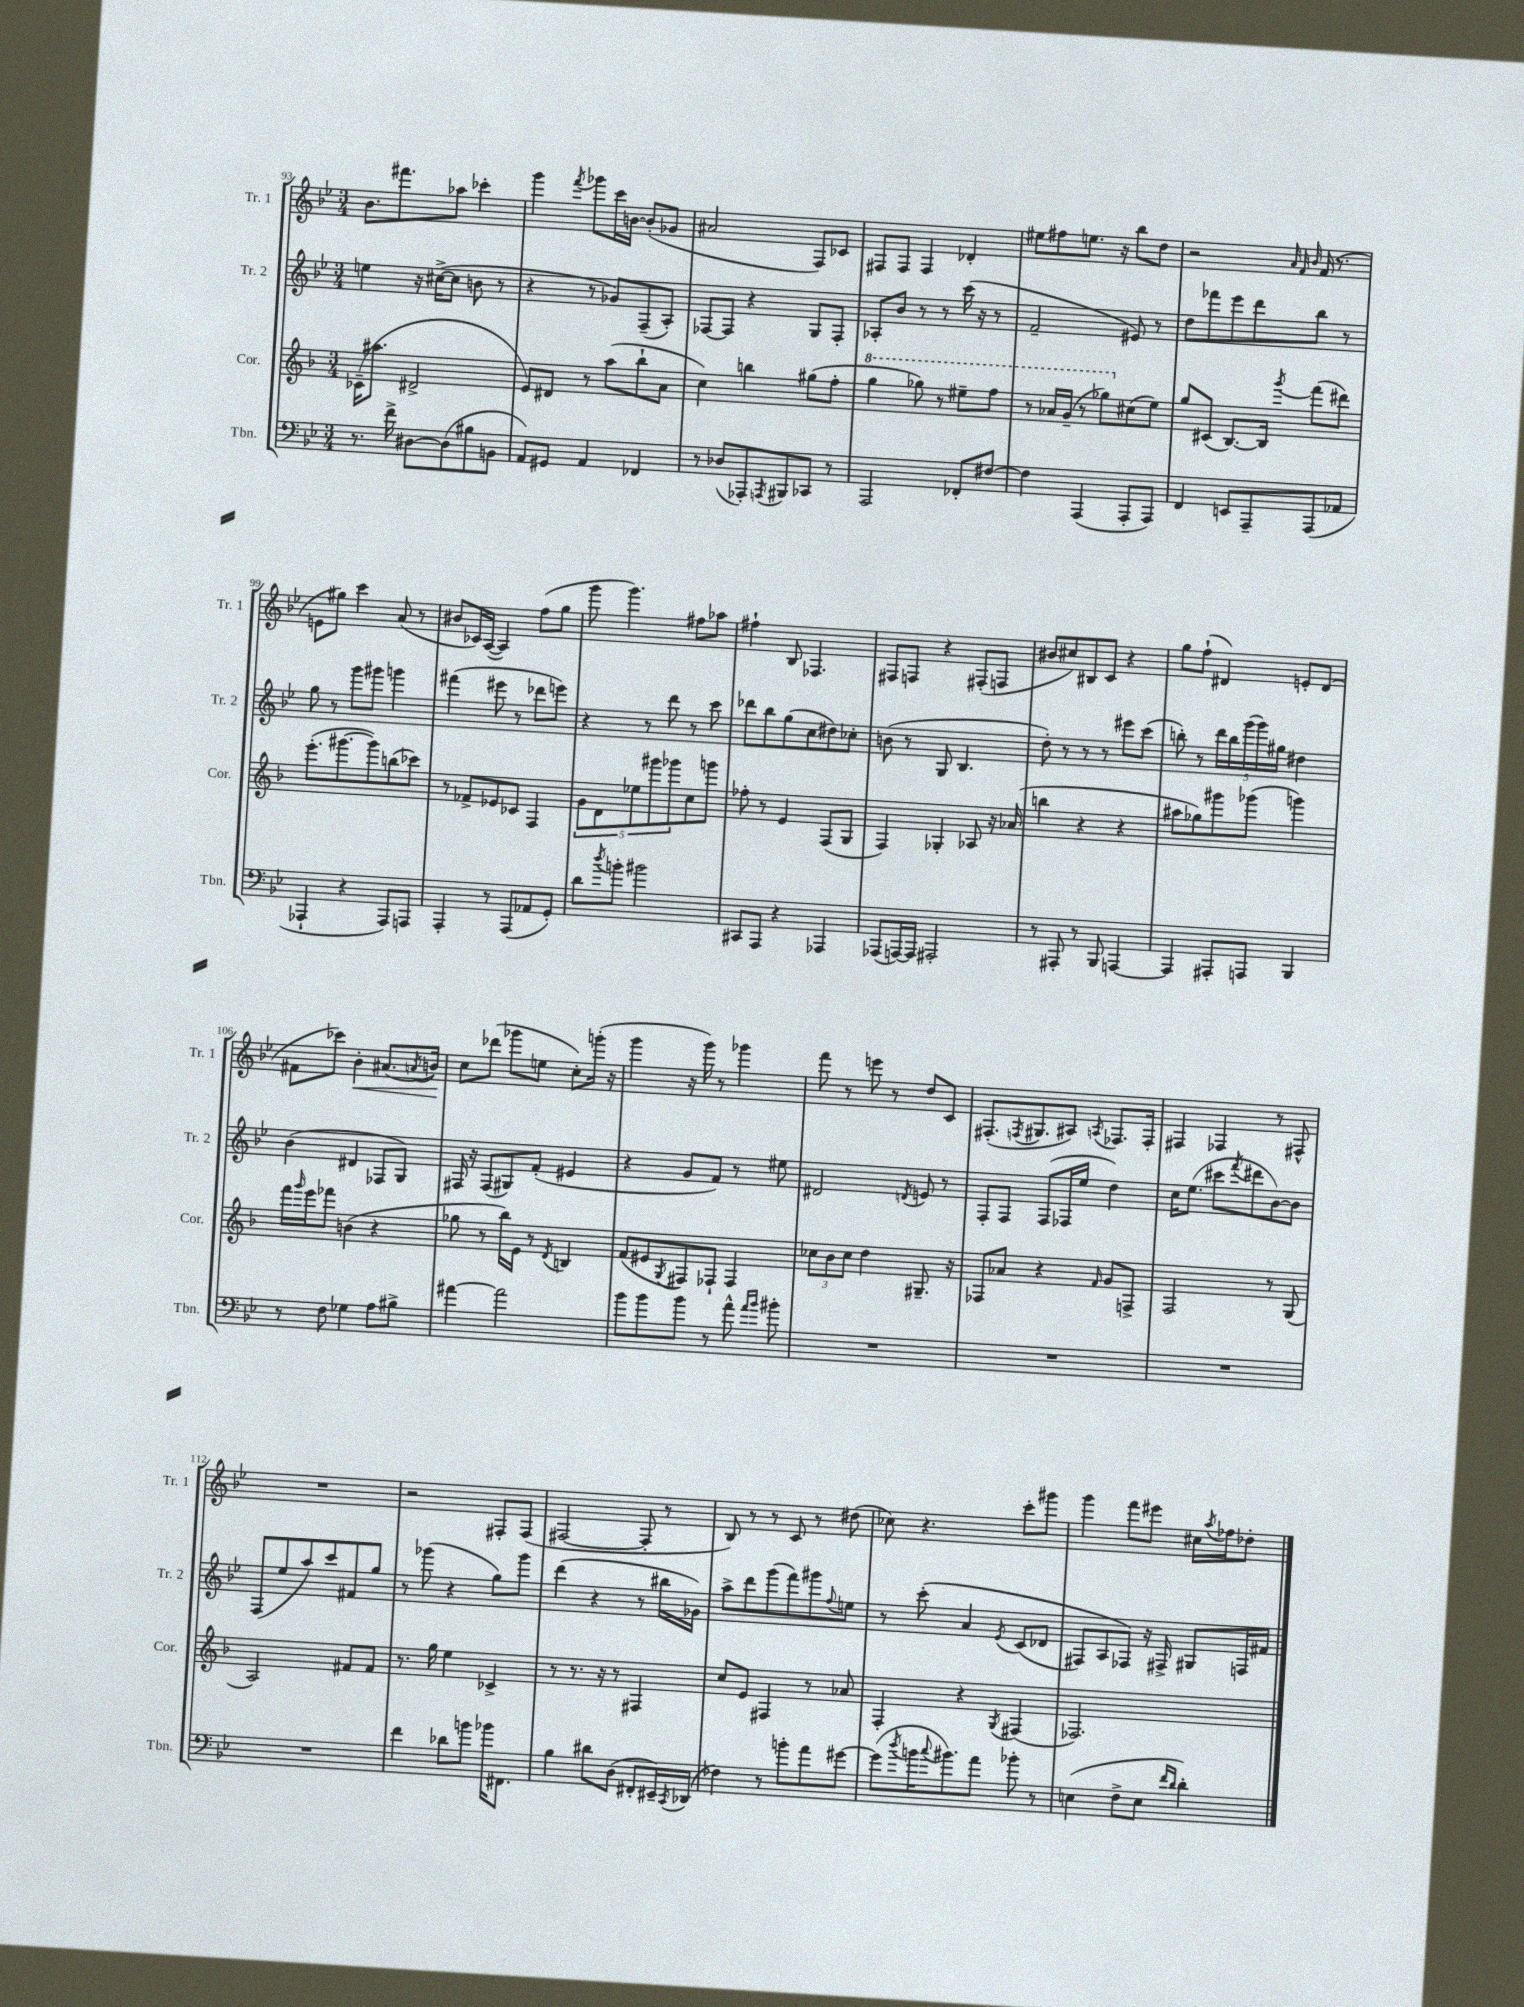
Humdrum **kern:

**kern	**kern	**kern	**kern
*staff4	*staff3	*staff2	*staff1
*clefF4	*clefG2	*clefG2	*clefG2
*k[b-e-]	*k[b-]	*k[b-e-]	*k[b-e-]
*M3/4	*M3/4	*M3/4	*M3/4
8.r	(16c-~\LK	4ee\	8.b-\L
.	8.aa#\J	.	.
16f^\	.	.	8.fff#\
[8D#\L	2d#^/	16r	.
.	.	([16cc#^\LK	.
(8D#\]	.	8cc#\]J	8aa-\J
8B#\	.	8b\	4ccc-'\
8BB\J	.	8r	.
=	=	=	=
8AA/L)	8e/L)	4r	4ggg\
8GG#/J	8d#/J	.	.
.	.	.	8qfff/
4AA/	8r	8r	8ggg-\L
.	(8aa\L	8g-/L)	16ccc\L
.	.	.	[16b\JJ
4FF-/	8bb-`\	(8F~/	(8b'/]L
.	8a\J	8A'/J)	8g-/J
=	=	=	=
8r	4cc\)	[8F-/L	2a#/
(8D-/L	.	8F-/]J	.
8AAA-'/)	4bb\	4r	.
8qAAA/	.	.	.
8BBB#/	.	.	.
8CC-/J	(8gg#\L	8G/L	8F/L)
8r	8ff'\J	8F-'/J	8c-/J
=	=	=	=
2AAA/	4ggg\	8A-'/L	8F#/L
.	.	8b-/J	8F#/J
.	8ggg-\)	8r	4F#/
.	8r	8r	.
8FF-'/L	8eee#~\L	(16ccc\	4d-'/
.	.	16r	.
[8F#/J	8fff\J	8r	.
=	=	=	=
4F#\]	8r	2f~/	8ee#\L
.	16aa-/LL	.	8ff#\
.	(16gg~/JJ	.	.
(4AAA/	8r	.	8.ee\J
.	8ggg-\L)	.	.
.	.	.	16r
8AAA'/L	(8cc#\	8e#/)	8bb-\L
8AAA/J)	8ee\J)	8r	8dd\J
=	=	=	=
4FF/	8gg/L	8dd\L	2r
.	(8c#/J	8fff-\	.
8EE/L	[8.B-/L)	8eee-\	.
8AAA~/	.	8ddd\	.
.	16B-/]Jk	.	.
.	.	.	32qqa/
.	.	.	32qqf/
.	8qggg/	.	32qqb-/
(8AAA/	(8fff\L	8bb-\J	(16f/
.	.	.	8.r
8AA-/J	8ddd#\J)	8r	.
=	=	=	=
4AAA-`/	(8.eee'\L	8gg\	8e\L
.	.	8r	8gg#\J)
.	[8.ggg#\	.	.
4r	.	8ggg\L	4ccc\
.	8ggg#\])	8ggg#\J	.
8AAA-/L)	(8bb\	4ggg\	(8a/
8AAA/J	8ccc-\J)	.	8r
=	=	=	=
4AAA'/	8r	(4fff#\	8b#/L
.	8f-^/L	.	16c-/L)
.	.	.	([16A/JJ
8r	8e-/	8eee#\	4A/])
(8AAA/L	8c-/J	8r	.
8AA-/	4F/	8ddd-\L	(8ff\L
8GG'/J)	.	8eee\J)	8gg\J
=	=	=	=
8d\L	10g\L	4r	8ggg\
.	10d\	.	.
8qdd/	.	.	.
8b'\J	.	.	4.ggg\)
.	10ee-\	.	.
2b#\	.	8r	.
.	10ggg#\	.	.
.	.	8ddd\	.
.	10ggg-\	.	.
.	8cc\	8r	8ff#\L
.	8ggg\J	8ccc\	8aa-\J
=	=	=	=
8CC#/L	8ff-'\	8ddd-\L	4ff#`\
8AAA/J	8r	8bb-\	.
4r	4e/	(8gg\	8B-/
.	.	8cc\	4.F-/
4AAA-/	(8F/L	8dd#\)	.
.	8G/J	8cc-'\J	.
=	=	=	=
(8AAA-/L	4F/)	(8b\	8F#/L
[16AAA/L)	.	8r	8F/J
16AAA/]JJ	.	.	.
2AAA#'/	4G-'/	8G/	4r
.	.	4.B-/	.
.	8A-/	.	(8F#'/L
.	16r	.	8F/J
.	(16a-/	.	.
=	=	=	=
8r	4bb\	8dd'\)	8b#/L
8AAA#'/	.	8r	8cc#/)
8r	4r	8r	8B#/
8BBB-/	.	8r	8c/J
[4AAA/	4r	8eee#\L	4r
.	.	(8ccc\J	.
=	=	=	=
4AAA/]	8aa#\L	8bb'\)	8gg\L
.	8gg-\)	8r	(8ff`\J
8AAA#'/L	8ggg#\	20ddd\LL	4d#/)
.	.	20bb\	.
.	.	(20ggg\	.
8AAA/J	(8ggg-\J	.	.
.	.	20ggg\)	.
.	.	20gg#\JJ	.
4BBB-/	4ggg\)	4dd#\	8e'/L
.	.	.	(8d#/J
=	=	=	=
8r	16fff\LL	(4b-\	8f#\L
.	16qqggg/	.	.
.	16eee\J	.	.
8F\	8fff-\J	.	8ccc-\J)
4G-\	(4b\	4d#/	4b-'\
8A\L	4r	8F-/L	(8.a#/L
8B#^\J	.	8G/J)	.
.	.	.	8qa/
.	.	.	16b/Jk)
=	=	=	=
[4a#\	8gg-\	16F#/	8cc\L
.	.	16r	.
.	8r	(8F#/L	(8ddd-\J
2a#\]	16bb-\LL)	8G#/)	8ggg-\L
.	16e\JJ	.	.
.	8r	(8f'/J	8ee\J
.	8qd/	.	.
.	4B/	4e#/	8cc'\L)
.	.	.	(16ggg'\Jk
.	.	.	16r
=	=	=	=
8b-\L	(8f/L	4r	4ggg\
8b-\	8e#/	.	.
.	8qG/	.	.
8b-\J	8F#/)	8g/L	16r
.	.	.	16ggg\)
8r	8F-`/J	8f/J)	8r
8a^^\	4F-/	8r	4ggg-\
16qqa/LL	.	.	.
16qqb-/JJ	.	.	.
8b#'\	.	8ee#\	.
=	=	=	=
2.r	12cc-\L	2d#/	8fff\
.	12b-\	.	.
.	.	.	8r
.	12cc-\J	.	.
.	4dd\	.	8eee\
.	.	.	8r
.	.	8qd/	.
.	8.G#~/	8e/	8dd/L
.	.	8r	8c/J
.	16r	.	.
=	=	=	=
2.r	8F-/L	8F'/L	(8.F#'/L
.	8a-/J	8F/J	.
.	.	.	8qF/
.	.	.	8.G#/
.	4r	(8F/L	.
.	.	16F-/L	8A#/J)
.	.	16ee-/JJ	.
.	16qqf/	.	8qA/
.	8g/L	4dd\)	8.F-/L
.	8F^/J	.	.
.	.	.	16F-'/Jk
=	=	=	=
2.r	2F/	16cc\LK	4F#/
.	.	(8.ee-\J	.
.	.	8ccc#\L	4F-/
.	.	8qfff/	.
.	.	8ddd#\	.
.	8r	[8b-\)	8r
.	(8G/	8b-\]J	8F#^^/
=	=	=	=
2.r	2A/)	(8F/L	2.r
.	.	8ee-/	.
.	.	8aa/)	.
.	.	8ccc/	.
.	8f#/L	8f#/	.
.	8f#/J	8gg/J	.
=	=	=	=
4f\	8.r	8r	2r
.	.	(8ggg-\	.
.	16gg\	.	.
8d-\L	4ee\	4r	.
8b\J	.	.	.
16b-\LK	4c-^/	8gg\L)	8F#'/L
8.FF#\J	.	.	.
.	.	8ggg-\J	(8F#/J
=	=	=	=
4B-\	8r	(4ddd\	[2F#/
.	8.r	.	.
8d#\L	.	4r	.
.	16r	.	.
(8D\J	8r	.	.
8FF#'/L	4F#/	8r	8F#'/]
16EE#~/L)	.	16bb#\LL	8r
8qCC/	.	.	.
(16DD-/JJ	.	16g-\JJ)	.
=	=	=	=
4F-\)	8cc/L	8aa^\L	8B-/)
.	8e/J	8ddd\	8r
8r	4F#/	(8ggg\	8r
8b'\L	.	8fff\)	8c/
8a\	8r	8ggg#\	8r
.	.	8qqff/	.
[8g#\J	8a-/	8ee\J	(8dd#\
=	=	=	=
(8g#\]L	4F'/	8r	8cc-\)
8qdd/	.	.	.
16b\K	.	&(8ccc'\	4.r
8qqcc/	.	.	.
8.b#\)	.	.	.
.	4r	4a/	.
8a\J	.	.	.
.	8qG/	8qe-/	.
8b-'\	(4F#/	(8c/L	8ccc'\L
8r	.	8d-/J	8ggg#\J
=	=	=	=
(4E\	2.F-/)	8F#/L)	4ggg\
.	.	8A/	.
8F^\L	.	8F-/J&)	8fff\L
8E\J	.	16r	8eee#\J
.	.	16F#^/	.
16qqf/LL	.	.	.
16qqd/JJ	.	.	.
4d'\)	.	8G#/L	16cc#\LL
.	.	.	8qaa/
.	.	.	16ff-\J
.	.	16F/L	8dd-'\J
.	.	16f#/JJ	.
==	==	==	==
*-	*-	*-	*-
